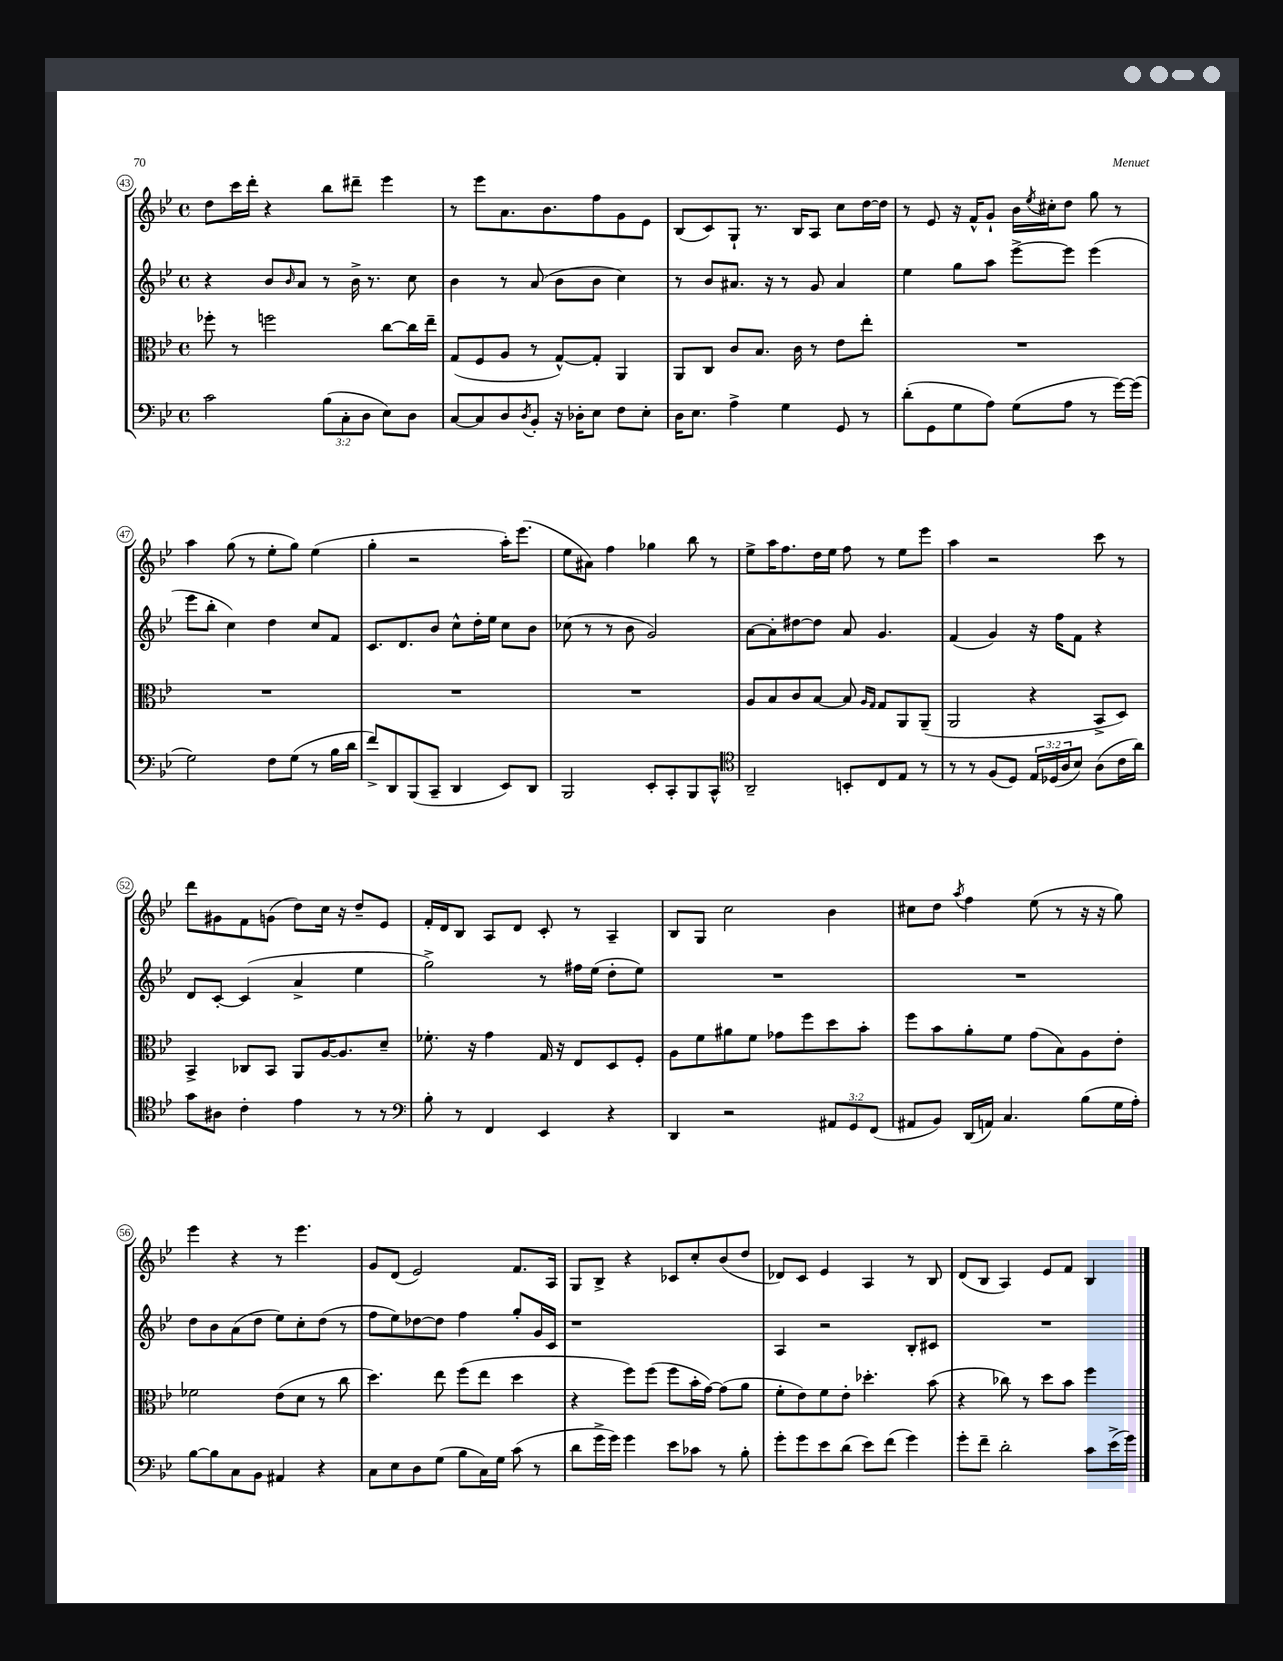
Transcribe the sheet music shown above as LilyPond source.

<<
\new StaffGroup <<
\new Staff = "s0" {
    \clef treble \key bes \major \defaultTimeSignature \time 4/4
    d''8 c'''16 d'''16-. r4 bes''8 dis'''8-- ees'''4 |
    r8 ees'''8 a'8. bes'8. f''8 g'8 ees'8 |
    bes8( c'8) g8-! r8. bes16 a8 c''8 d''16~ d''16 |
    r8 ees'8 r16 f'16-^ g'8-! bes'16 \acciaccatura { ees''8 } cis''16-. d''8 g''8 r8 |
    a''4 g''8( r8 ees''8-. g''8) ees''4( |
    g''4-. r2 a''16-.) ees'''8.( |
    ees''8 ais'8) f''4 ges''4 bes''8 r8 |
    ees''8-> a''16 f''8. d''16 ees''16 f''8 r8 ees''8 ees'''8 |
    a''4 r2 c'''8 r8 |
    d'''8 gis'8 f'8 g'8( d''8) c''16 r16 d''8-- ees'8 |
    f'16-. d'16 bes8 a8 d'8 c'8-. r8 a4-- |
    bes8 g8 c''2 bes'4 |
    cis''8 d''8 \acciaccatura { a''8 } f''4 ees''8( r8 r16 r16 g''8) |
    ees'''4 r4 r8 ees'''4. |
    g'8 d'8( ees'2) f'8. a16 |
    g8 bes8-> r4 ces'8 c''8-. bes'8( d''8 |
    des'8) c'8 ees'4 a4 r8 bes8 |
    d'8( bes8 a4) ees'8 f'8 bes4 \bar "|." |
}
\new Staff = "s1" {
    \clef treble \key bes \major \defaultTimeSignature \time 4/4
    r4 bes'8 \grace { bes'16 } a'8 r8 bes'16-> r8. c''8 |
    bes'4 r8 a'8( bes'8 bes'8 c''4) |
    r8 bes'8 ais'8. r16 r8 g'8 ais'4 |
    ees''4 g''8 a''8 ees'''8~-> ees'''8 ees'''4( |
    ees'''8 bes''8-. c''4) d''4 c''8 f'8 |
    c'8. d'8. bes'8 c''8-^ d''16-. ees''16 c''8 bes'8 |
    ces''8( r8 r8 bes'8 g'2) |
    a'8~ a'8-. dis''8~ dis''8 a'8 g'4. |
    f'4( g'4) r16 f''16 f'8 r4 |
    d'8 c'8~-. c'4( a'4-> ees''4 |
    g''2->) r8 fis''16 ees''16( d''8-. ees''8) |
    R1 |
    R1 |
    d''8 bes'8 a'8( d''8 ees''8) c''8-. d''8( r8 |
    f''8 ees''8) des''8~ des''8 f''4 g''8-. g'16 c'16 |
    r1 |
    a4 r2 bes8-. cis'8 |
    R1 \bar "|." |
}
\new Staff = "s2" {
    \clef alto \key bes \major \defaultTimeSignature \time 4/4
    fes''8-. r8 f''2 c''8~ c''16 ees''16-- |
    g8( f8 a8 r8 g8~-^) g8-. a,4 |
    a,8 c8 c'8 bes8. c'16 r8 ees'8 ees''8-. |
    R1 |
    R1 |
    R1 |
    R1 |
    a8 bes8 c'8 bes8~ bes8 \grace { a16 g16 } g8 a,8 a,8--( |
    a,2 r4 bes,8-> d8) |
    bes,4-> ces8 bes,8 a,8 a16~ a8. d'8-- |
    fes'8.-. r16 g'4 g16 r16 ees8 d8 f8-. |
    a8 f'8 ais'8 f'8 ges'8 f''8 d''8 bes'8-. |
    f''8 bes'8 a'8-. f'8 g'8( bes8) a8 ees'8-. |
    fes'2 ees'8( d'8 r8 c''8 |
    d''4.) ees''8 f''8( ees''8 d''4 |
    r4 f''8) f''8( f''8 bes'16-. g'16~) g'8( a'8 |
    f'8-. ees'8) f'8 ees'8-. des''4.-. bes'8( |
    r4 ces''8) r8 d''8 bes'8 f''4 \bar "|." |
}
\new Staff = "s3" {
    \clef bass \key bes \major \defaultTimeSignature \time 4/4 \override Staff.TupletNumber.text = #tuplet-number::calc-fraction-text
    c'2 \tuplet 3/2 { bes8( c8-. d8 } ees8) d8 |
    c8~ c8 d8 \acciaccatura { d8 } bes,8-. r16 des16-. ees8 f8 ees8-. |
    d16 ees8. a4-> g4 g,8 r8 |
    d'8-.( g,8 g8 a8) g8( a8 r8 g'16~) g'16( |
    g2) f8 g8( r8 bes16 d'16 |
    f'8->) d,8 bes,,8( c,8-- d,4 ees,8) d,8 |
    bes,,2 ees,8-. c,8-. bes,,8 c,8-^ |
    \clef tenor a,2-- b,8-. c8 ees8 r8 |
    r8 r8 f8( d8) \tuplet 3/2 { ees16 des16( a16 } bes8) a8( c'16 a'16) |
    g'8 ais8 c'4-. ees'4 r8 r8 |
    \clef bass bes8-. r8 f,4 ees,4 r4 |
    d,4 r2 \tuplet 3/2 { ais,8 g,8 f,8( } |
    ais,8 bes,8) d,16( a,16) c4. bes8( g16 a16-.) |
    bes8~ bes8 c8 bes,8 ais,4 r4 |
    c8 ees8 d8 g8( bes8 c16) g16 c'8( r8 |
    d'8 g'16-> g'16) g'4 ees'8 ces'8 r8 bes8-. |
    g'8-. g'8 ees'8 d'8( ees'8) f'8( g'4) |
    g'8-. f'8-- d'2-. c'8 ees'16->( g'16) \bar "|." |
}
>>
>>
\layout { \context { \Score currentBarNumber = #43 \override BarNumber.stencil = #(make-stencil-circler 0.1 0.3 ly:text-interface::print) } }
